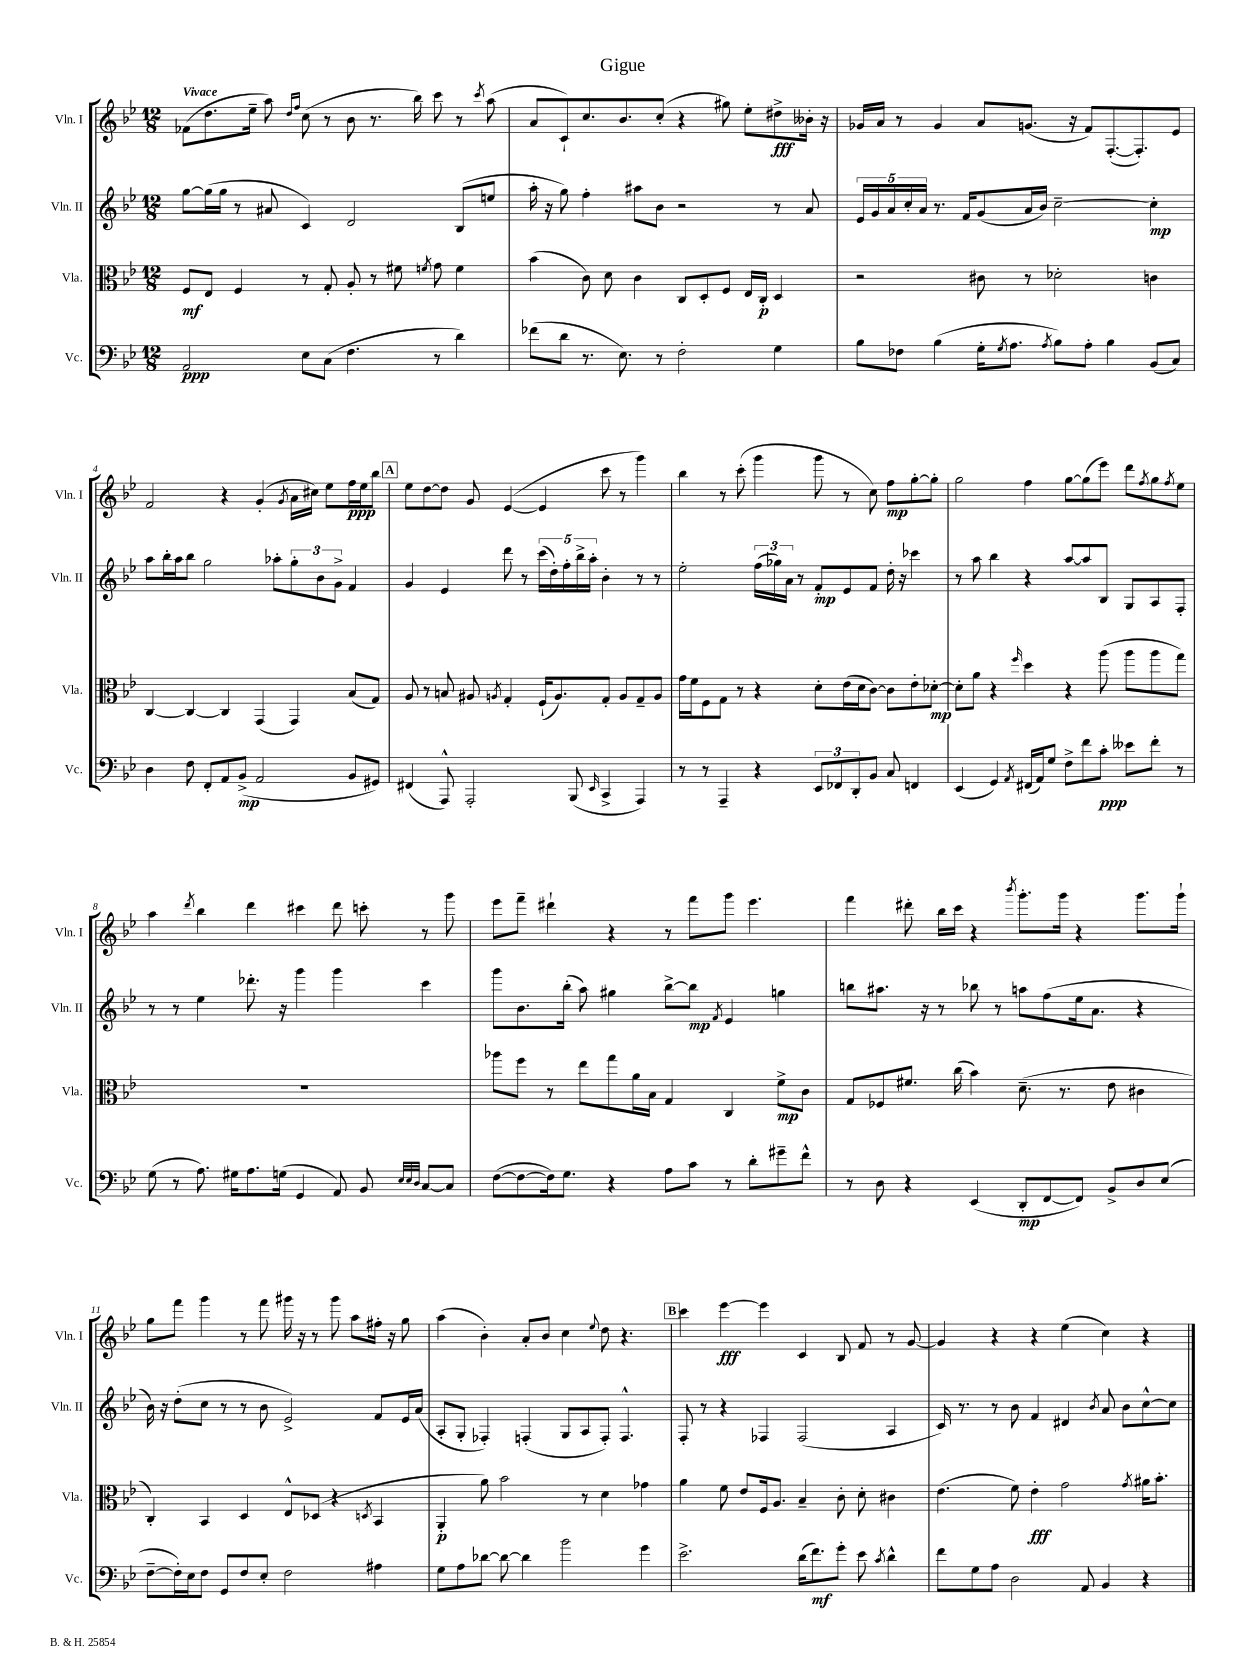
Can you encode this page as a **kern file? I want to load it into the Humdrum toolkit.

**kern	**dynam	**kern	**dynam	**kern	**dynam	**kern	**dynam
*part4	*part4	*part3	*part3	*part2	*part2	*part1	*part1
*staff4	*staff4	*staff3	*staff3	*staff2	*staff2	*staff1	*staff1
*I"Vc.	*	*I"Vla.	*	*I"Vln. II	*	*I"Vln. I	*
*I'Vc.	*	*I'Vla.	*	*I'Vln. II	*	*I'Vln. I	*
*clefF4	*	*clefC3	*	*clefG2	*	*clefG2	*
*k[b-e-]	*	*k[b-e-]	*	*k[b-e-]	*	*k[b-e-]	*
*M12/8	*	*M12/8	*	*M12/8	*	*M12/8	*
=1	=1	=1	=1	=1	=1	=1	=1
!	!	!	!	!	!	!LO:TX:a:B:t=Vivace	!
2AA/	ppp	8F/L	mf	[8gg\L	.	(8f-X\L	.
.	.	8E-/J	.	(16gg\L]	.	8.dd\	.
.	.	.	.	16gg\JJ	.	.	.
.	.	4F/	.	8r	.	.	.
.	.	.	.	.	.	16ee-~\Jk	.
.	.	.	.	8a#X/	.	8aa\)	.
.	.	.	.	.	.	16qqdd/LL	.
.	.	.	.	.	.	16qqff/JJ	.
8E-\L	.	8r	.	4c/)	.	(8cc\	.
(8C\J	.	8G'/	.	.	.	8r	.
4.F\	.	8A'/	.	2d/	.	8b-\	.
.	.	8r	.	.	.	8.r	.
.	.	8f#X\	.	.	.	.	.
.	.	.	.	.	.	16bb-\)	.
.	.	8qfn/	.	.	.	.	.
8r	.	8g\	.	.	.	8ccc\	.
4d\)	.	4f\	.	(8B-/L	.	8r	.
.	.	.	.	.	.	8qccc/	.
.	.	.	.	8een/J	.	(8aa\	.
=2	=2	=2	=2	=2	=2	=2	=2
(8f-X\L	.	(4b-\	.	16aa'\	.	8a/L	.
.	.	.	.	16r	.	.	.
8d\J	.	.	.	8gg\)	.	8c`/)	.
8.r	.	8c\)	.	4ff'\	.	8.cc/	.
.	.	8d\	.	.	.	.	.
8.E-\)	.	.	.	.	.	8.b-/	.
.	.	4c\	.	8aa#X\L	.	.	.
8r	.	.	.	8b-\J	.	(8cc'/J	.
2F'\	.	8C/L	.	2r	.	4r	.
.	.	8D'/	.	.	.	.	.
.	.	8F/J	.	.	.	8gg#X\)	.
.	.	16E-/LL	.	.	.	8ee-'\L	.
.	.	16C'/JJ	p	.	.	.	.
4G\	.	4D/	.	8r	.	8dd#X^\	fff
.	.	.	.	8a/	.	16b--X'\Jk	.
.	.	.	.	.	.	16r	.
=3	=3	=3	=3	=3	=3	=3	=3
8B-\L	.	2r	.	20e-/LL	.	16g-X/LL	.
.	.	.	.	20g/	.	.	.
.	.	.	.	.	.	16a/JJ	.
.	.	.	.	20a/	.	.	.
8F-X\J	.	.	.	.	.	8r	.
.	.	.	.	20cc'/	.	.	.
.	.	.	.	20a/JJ	.	.	.
(4B-\	.	.	.	8.r	.	4g-/	.
.	.	.	.	16f/KL	.	.	.
16G'\KL	.	8c#X\	.	(8g/	.	8a/L	.
8qG/	.	.	.	.	.	.	.
8.A\J	.	.	.	.	.	.	.
.	.	8r	.	16a/L	.	(8.gn/J	.
.	.	.	.	16b-/JJ)	.	.	.
8qA/	.	.	.	.	.	.	.
8B-\L)	.	2d-X'\	.	[2cc~\	.	.	.
.	.	.	.	.	.	16r	.
8A'\J	.	.	.	.	.	8f/L)	.
4B-\	.	.	.	.	.	([8.F'/	.
.	.	.	.	.	.	8.F'/])	.
(8BB-/L	.	4cn\	.	4cc'\]	mp	.	.
8C/J)	.	.	.	.	.	8e-/J	.
!!LO:LB:g=z
=4	=4	=4	=4	=4	=4	=4	=4
4D\	.	[4C/	.	8aa\L	.	2f/	.
.	.	.	.	16bb-'\L	.	.	.
.	.	.	.	16aa\J	.	.	.
8F\	.	4C/_	.	8bb-\J	.	.	.
8FF'/L	.	.	.	2gg\	.	.	.
8AA/	.	4C/]	.	.	.	4r	.
(8BB-^/J	mp	.	.	.	.	.	.
2AA/	.	(4GG/	.	.	.	(4g'/	.
.	.	.	.	8aa-X'\L	.	.	.
.	.	.	.	.	.	8qg/	.
.	.	4GG/)	.	12gg'\	.	16a\LL	.
.	.	.	.	.	.	16cc#X\JJ)	.
.	.	.	.	12b-\	.	.	.
.	.	.	.	.	.	8ee-\L	.
.	.	.	.	12g^\J	.	.	.
8BB-/L	.	(8B-/L	.	4f/	.	16ff\L	ppp
.	.	.	.	.	.	16ee-\J	.
8GG#X/J)	.	8G/J)	.	.	.	8bb-\J	.
!!LO:REH:place=s1:t=A
=5	=5	=5	=5	=5	=5	=5	=5
(4FF#X/	.	8A/	.	4g/	.	8ee-\L	.
.	.	8r	.	.	.	[8dd\	.
8AAA^^/)	.	8Bn/	.	4e-/	.	8dd\J]	.
2AAA'/	.	8A#X/	.	.	.	8g/	.
.	.	8qAn/	.	.	.	.	.
.	.	4G'/	.	8ddd\	.	([4e-/	.
.	.	.	.	8r	.	.	.
.	.	(16F`/KL	.	(20ccc\LL	.	4e-/]	.
.	.	.	.	20dd'\)	.	.	.
.	.	8.A/)	.	.	.	.	.
.	.	.	.	20ff'\	.	.	.
(8BBB-/	.	.	.	.	.	.	.
.	.	.	.	20bb-^\	.	.	.
.	.	.	.	20aa'\JJ	.	.	.
16qqEE-/	.	.	.	.	.	.	.
4CC^/	.	8G'/J	.	4b-'\	.	8ccc\	.
.	.	8A/L	.	.	.	8r	.
4AAA/)	.	8G~/	.	8r	.	4ggg\)	.
.	.	8A/J	.	8r	.	.	.
=6	=6	=6	=6	=6	=6	=6	=6
8r	.	16g\LL	.	2ee-'\	.	4bb-\	.
.	.	16f\J	.	.	.	.	.
8r	.	8F\	.	.	.	.	.
4AAA~/	.	8G\J	.	.	.	8r	.
.	.	8r	.	.	.	(8ccc'\	.
4r	.	4r	.	(24ff\LL	.	4ggg\	.
.	.	.	.	24gg-X\)	.	.	.
.	.	.	.	24a\JJ	.	.	.
.	.	.	.	8r	.	.	.
12EE-/L	.	8d'\L	.	8f'/L	mp	8ggg\	.
12FF-X/	.	.	.	.	.	.	.
.	.	(16e-\L	.	8e-/	.	8r	.
12DD'/	.	.	.	.	.	.	.
.	.	16d\J	.	.	.	.	.
8BB-/J	.	[8c\J)	.	8f/J	.	8cc\)	.
8C/	.	8c\L]	.	16dd'\	.	8ff\L	mp
.	.	.	.	16r	.	.	.
4FFn/	.	8e-'\	.	4ccc-X\	.	[8gg'\	.
.	.	[8d-X'\J	mp	.	.	8gg'\J]	.
=7	=7	=7	=7	=7	=7	=7	=7
(4EE-/	.	8d-'\L]	.	8r	.	2gg\	.
.	.	8a\J	.	8aa\	.	.	.
4GG/)	.	4r	.	4bb-\	.	.	.
8qAA/	.	16qqff/	.	.	.	.	.
(16FF#X/LL	.	4dd\	.	4r	.	4ff\	.
16AA/J)	.	.	.	.	.	.	.
8G/J	.	.	.	.	.	.	.
8F^\L	.	4r	.	[8aa/L	.	[8gg\L	.
8f\	.	.	.	8aa/]	.	(8gg\]	.
8c'\J	ppp	(8aa\	.	8B-/J	.	8eee-\J)	.
8e--X\L	.	8aa\L	.	8G/L	.	8ddd\L	.
.	.	.	.	.	.	8qff/	.
8f'\J	.	8aa\	.	8A/	.	8gg\	.
.	.	.	.	.	.	8qff/	.
8r	.	8gg\J)	.	8F'/J	.	8ee-\J	.
!!LO:LB:g=z
=8	=8	=8	=8	=8	=8	=8	=8
(8G\	.	1.r	.	8r	.	4aa\	.
8r	.	.	.	8r	.	.	.
.	.	.	.	.	.	8qddd/	.
8.A\)	.	.	.	4ee-\	.	4bb-\	.
16G#X\KL	.	.	.	.	.	.	.
8.A\	.	.	.	8.ddd-X'\	.	4ddd\	.
(16Gn\Jk	.	.	.	16r	.	.	.
4GG/	.	.	.	4ggg\	.	4ccc#X\	.
8AA/)	.	.	.	4ggg\	.	8ddd\	.
8BB-/	.	.	.	.	.	8cccn'\	.
32qqE-/LLL	.	.	.	.	.	.	.
32qqE-/	.	.	.	.	.	.	.
32qqD/JJJ	.	.	.	.	.	.	.
[8C/L	.	.	.	4ccc\	.	8r	.
8C/J]	.	.	.	.	.	8ggg\	.
=9	=9	=9	=9	=9	=9	=9	=9
([8F\L	.	8aa-X\L	.	8ggg\L	.	8eee-\L	.
8F\_	.	8ff\J	.	8.b-\	.	8fff~\J	.
16F\k])	.	8r	.	.	.	4ddd#X`\	.
8.G\J	.	.	.	(16bb-'\Jk	.	.	.
.	.	8ee-\L	.	8aa\)	.	.	.
4r	.	8gg\	.	4gg#X\	.	4r	.
.	.	16a\L	.	.	.	.	.
.	.	16B-\JJ	.	.	.	.	.
8A\L	.	4G/	.	[8bb-^\L	.	8r	.
8c\J	.	.	.	8bb-\J]	mp	8fff\L	.
.	.	.	.	8qf/	.	.	.
8r	.	4C/	.	4e-/	.	8ggg\J	.
8d'\L	.	.	.	.	.	4.eee-\	.
8g#X~\	.	8f^\L	mp	4ggn\	.	.	.
8f^^\J	.	8c\J	.	.	.	.	.
=10	=10	=10	=10	=10	=10	=10	=10
8r	.	8G/L	.	8bbn\L	.	4fff\	.
8D\	.	8F-X/	.	8.aa#X\J	.	.	.
4r	.	8.f#X/J	.	.	.	8ddd#X'\	.
.	.	.	.	16r	.	.	.
.	.	.	.	8r	.	16bb-\LL	.
.	.	(16cc\	.	.	.	16ccc\JJ	.
(4EE-/	.	4b-\)	.	8bb-X\	.	4r	.
.	.	.	.	8r	.	.	.
.	.	.	.	.	.	8qbbb-/	.
8DD'/L	mp	(8.d~\	.	8aan\L	.	8.ggg'\L	.
[8FF/	.	.	.	(8ff\	.	.	.
.	.	8.r	.	.	.	16ggg\Jk	.
8FF/J])	.	.	.	16ee-\k	.	4r	.
.	.	.	.	8.a\J	.	.	.
8BB-^/L	.	8e-\	.	.	.	.	.
8D/	.	4c#X\	.	4r	.	8.ggg\L	.
(8E-/J	.	.	.	.	.	.	.
.	.	.	.	.	.	16ggg`\Jk	.
!!LO:LB:g=z
=11	=11	=11	=11	=11	=11	=11	=11
[8F~\L	.	4C'/)	.	16b-\)	.	8gg\L	.
.	.	.	.	16r	.	.	.
16F'\L])	.	.	.	(8dd'\L	.	8fff\J	.
16E-\J	.	.	.	.	.	.	.
8F\J	.	4BB-/	.	8cc\J	.	4ggg\	.
8GG/L	.	.	.	8r	.	.	.
8F/	.	4D/	.	8r	.	8r	.
8E-'/J	.	.	.	8b-\	.	8fff\	.
2F\	.	8E-^^/L	.	2e-^/)	.	16ggg#X\	.
.	.	.	.	.	.	16r	.
.	.	(8D-X/J	.	.	.	8r	.
.	.	4r	.	.	.	8ggg#\	.
.	.	.	.	.	.	8aa\L	.
.	.	8qDn/	.	.	.	.	.
4A#X\	.	4BB-/	.	8f/L	.	16ff#X'\Jk	.
.	.	.	.	.	.	16r	.
.	.	.	.	16e-/L	.	8gg\	.
.	.	.	.	(16a/JJ	.	.	.
=12	=12	=12	=12	=12	=12	=12	=12
8G\L	.	4AA'/	p	8A'/L	.	(4aa\	.
8A\	.	.	.	8G'/J	.	.	.
[8d-X\J	.	8a\)	.	4F-X'/)	.	4b-'\)	.
8d-\_	.	2b-\	.	.	.	.	.
4d-\]	.	.	.	(4Fn'/	.	8a'/L	.
.	.	.	.	.	.	8b-/J	.
2b-\	.	.	.	8G/L	.	4cc\	.
.	.	8r	.	8A/	.	.	.
.	.	.	.	.	.	8qqee-/	.
.	.	4d\	.	8F'/J)	.	8dd\	.
.	.	.	.	4.F^^/	.	4.r	.
4g\	.	4g-X\	.	.	.	.	.
!!LO:REH:place=s1:t=B
=13	=13	=13	=13	=13	=13	=13	=13
2.e-^\	.	4a\	.	8F'/	.	4ccc\	.
.	.	.	.	8r	.	.	.
.	.	8f\	.	4r	.	[4eee-\	fff
.	.	8e-/L	.	.	.	.	.
.	.	16F/k	.	4F-X/	.	4eee-\]	.
.	.	8.A/J	.	.	.	.	.
(16d\KL	.	4B-~/	.	(2F-/	.	4c/	.
8.f\)	mf	.	.	.	.	.	.
8g'\J	.	8c'\	.	.	.	8B-/	.
8e-\	.	8d'\	.	.	.	8f/	.
8qc/	.	.	.	.	.	.	.
4d^^\	.	4c#X\	.	4A/	.	8r	.
.	.	.	.	.	.	[8g/	.
=14	=14	=14	=14	=14	=14	=14	=14
8f\L	.	(4.e-\	.	16c/)	.	4g/]	.
.	.	.	.	8.r	.	.	.
8G\	.	.	.	.	.	.	.
8A\J	.	.	.	8r	.	4r	.
2D\	.	8f\)	.	8b-\	.	.	.
.	.	4e-'\	fff	4f/	.	4r	.
.	.	2g\	.	4d#X/	.	(4ee-\	.
8AA/	.	.	.	.	.	.	.
.	.	.	.	8qb-/	.	.	.
4BB-/	.	.	.	8a/	.	4cc\)	.
.	.	.	.	8b-\L	.	.	.
.	.	8qg/	.	.	.	.	.
4r	.	16a#X\KL	.	[8cc^^\	.	4r	.
.	.	8.b-'\J	.	.	.	.	.
.	.	.	.	8cc\J]	.	.	.
==	==	==	==	==	==	==	==
*-	*-	*-	*-	*-	*-	*-	*-
